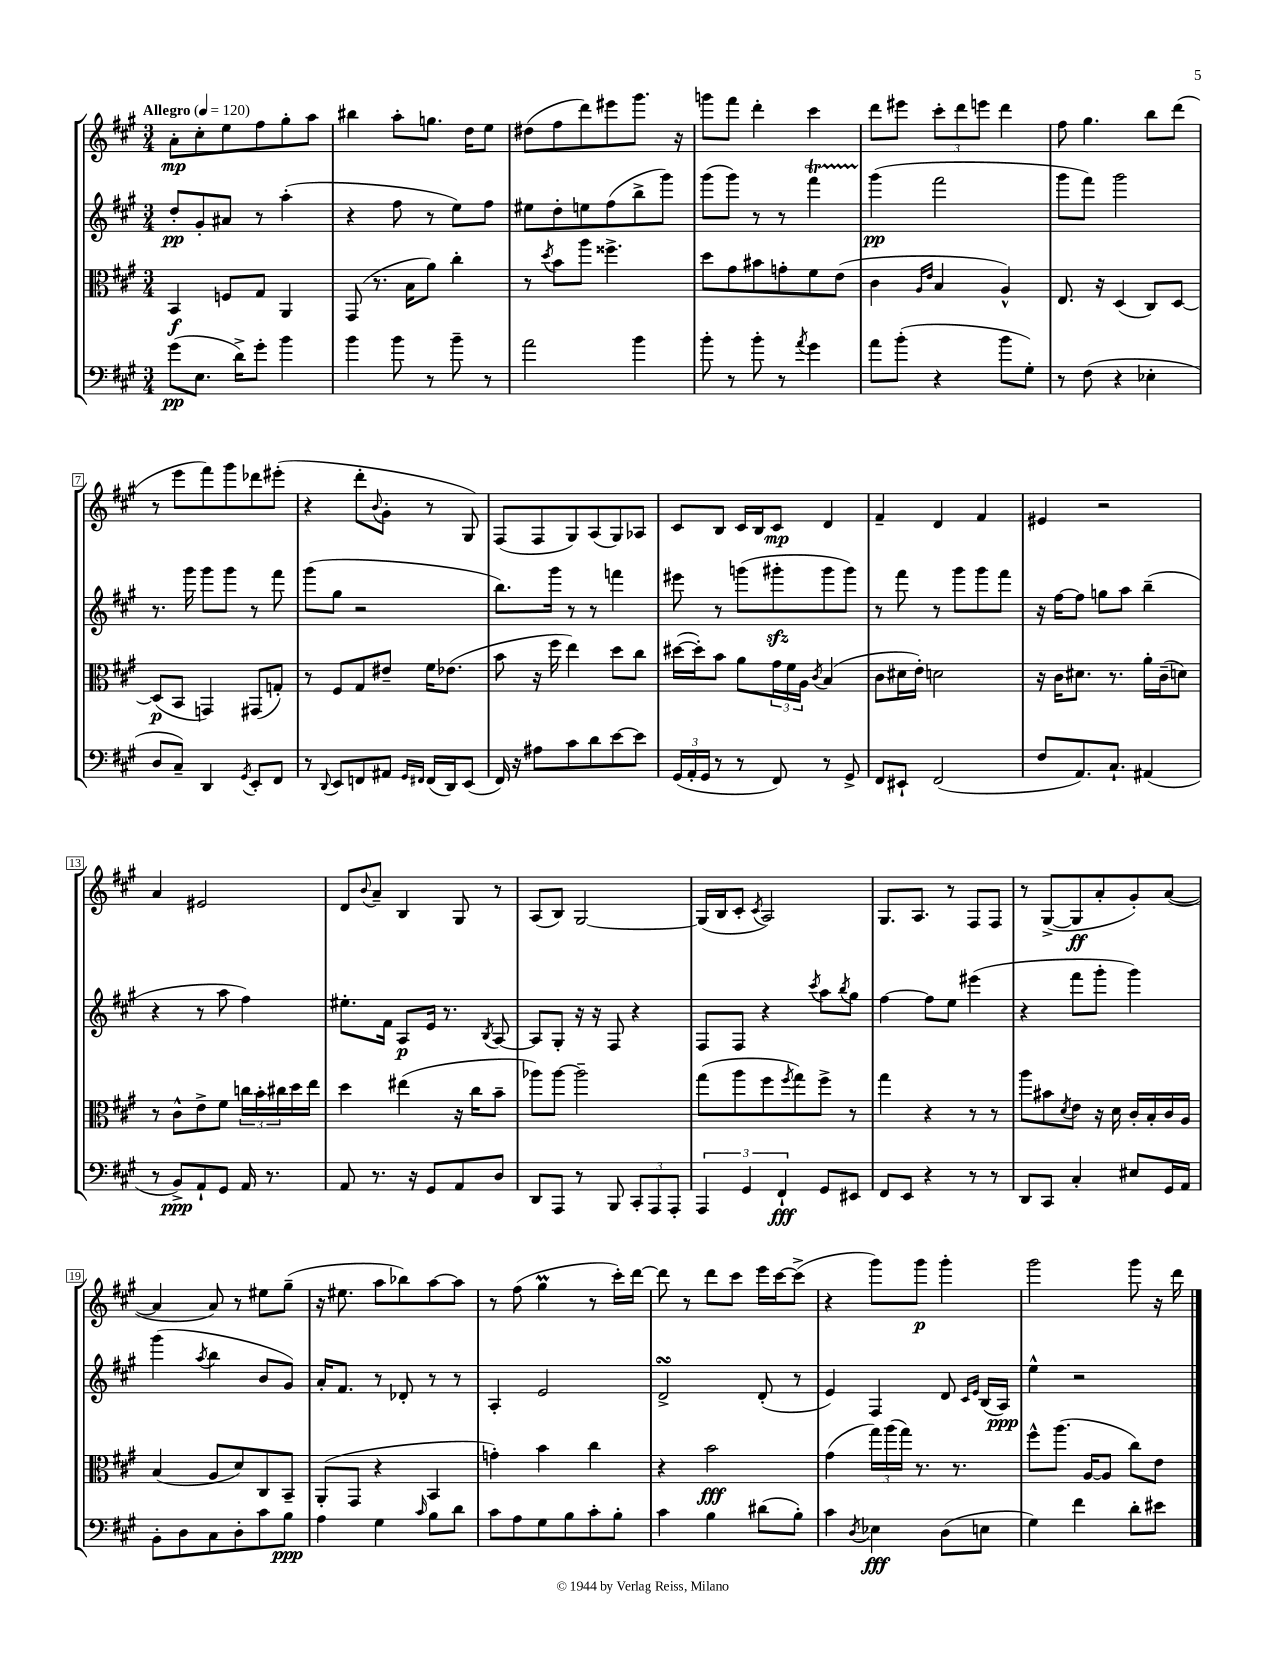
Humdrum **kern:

**kern	**dynam	**kern	**dynam	**kern	**dynam	**kern	**dynam
*part4	*part4	*part3	*part3	*part2	*part2	*part1	*part1
*staff4	*staff4	*staff3	*staff3	*staff2	*staff2	*staff1	*staff1
*clefF4	*	*clefC3	*	*clefG2	*	*clefG2	*
*k[f#c#g#]	*	*k[f#c#g#]	*	*k[f#c#g#]	*	*k[f#c#g#]	*
*M3/4	*	*M3/4	*	*M3/4	*	*M3/4	*
*MM120	*	*MM120	*	*MM120	*	*MM120	*
=1	=1	=1	=1	=1	=1	=1	=1
!	!	!	!	!	!	!LO:TX:a:B:t=Allegro	!
(8g#\L	pp	4BB/	f	8dd'/L	pp	8a'\L	mp
8.E\J	.	.	.	8g#'/	.	8cc#'\	.
.	.	8Fn/L	.	8a#X/J	.	8ee\	.
16d^\KL)	.	.	.	.	.	.	.
8g#'\J	.	8G#/J	.	8r	.	8ff#\	.
4b\	.	4AA/	.	(4aa'\	.	8gg#'\	.
.	.	.	.	.	.	8aa\J	.
=2	=2	=2	=2	=2	=2	=2	=2
4b\	.	(8GG#/	.	4r	.	4bb#X\	.
.	.	8.r	.	.	.	.	.
8b\	.	.	.	8ff#\	.	8aa'\L	.
.	.	16B\KL	.	.	.	.	.
8r	.	8a\J)	.	8r	.	8.ggn\J	.
8b~\	.	4cc#'\	.	8ee\L)	.	.	.
.	.	.	.	.	.	16dd\KL	.
8r	.	.	.	8ff#\J	.	8ee\J	.
=3	=3	=3	=3	=3	=3	=3	=3
2a\	.	8r	.	8ee#X\L	.	(8dd#X\L	.
.	.	8qdd/	.	.	.	.	.
.	.	8b\L	.	8dd'\	.	8ff#\	.
.	.	8aa\J	.	8een\	.	8ddd\)	.
.	.	4.ff##X^\	.	(8ff#\	.	8eee#X\	.
4b\	.	.	.	8bb^\	.	8.ggg#\J	.
.	.	.	.	8ggg#\J)	.	.	.
.	.	.	.	.	.	16r	.
=4	=4	=4	=4	=4	=4	=4	=4
8b'\	.	8dd\L	.	(8ggg#\L	.	8gggn\L	.
8r	.	8g#\	.	8ggg#\J)	.	8fff#\J	.
8b'\	.	8b#X\	.	8r	.	4ddd'\	.
8r	.	8gn'\	.	8r	.	.	.
8qa/	.	.	.	.	.	.	.
4g#\	.	8f#\	.	4fff#T\	.	4ccc#\	.
.	.	(8e\J	.	.	.	.	.
=5	=5	=5	=5	=5	=5	=5	=5
8a\L	.	4c#\	.	(4ggg#\	pp	8ddd\L	.
(8b'\J	.	.	.	.	.	8eee#X\J	.
.	.	16qqA/LL	.	.	.	.	.
.	.	16qqe/JJ	.	.	.	.	.
4r	.	4B/	.	2fff#\	.	12ccc#'\L	.
.	.	.	.	.	.	12ddd\	.
.	.	.	.	.	.	12eeen\J	.
8b\L	.	4A^^/)	.	.	.	4ddd\	.
8G#'\J)	.	.	.	.	.	.	.
=6	=6	=6	=6	=6	=6	=6	=6
8r	.	8.E/	.	8ggg#\L	.	8ff#\	.
(8F#\	.	.	.	8fff#\J)	.	4.gg#\	.
.	.	16r	.	.	.	.	.
4r	.	(4D/	.	2ggg#\	.	.	.
4E-X'\	.	8C#/L)	.	.	.	8bb\L	.
.	.	[8D/J	.	.	.	(8ddd\J	.
!!LO:LB:g=z
=7	=7	=7	=7	=7	=7	=7	=7
8D/L	.	(8D/L]	p	8.r	.	8r	.
8C#~/J)	.	8BB/J	.	.	.	8eee\L	.
.	.	.	.	16ggg#\	.	.	.
4DD/	.	4GGn/)	.	8ggg#\L	.	8fff#\)	.
.	.	.	.	8ggg#\J	.	8ggg#\	.
8qGG#/	.	.	.	.	.	.	.
8EE'/L	.	(8GG#X/L	.	8r	.	8ddd-X\	.
8FF#/J	.	8Gn'/J)	.	8fff#\	.	(8eee#X'\J	.
=8	=8	=8	=8	=8	=8	=8	=8
8r	.	8r	.	(8ggg#\L	.	4r	.
8qqDD/	.	.	.	.	.	.	.
8EE/L	.	8F#/L	.	8gg#\J	.	.	.
8FFn/	.	8G#/	.	2r	.	8ddd'\L	.
.	.	.	.	.	.	8qqb/	.
8AA#X/J	.	8e#X~/J	.	.	.	8g#'\J	.
16qqGG#/LL	.	.	.	.	.	.	.
16qqFF#X/JJ	.	.	.	.	.	.	.
(16FF#/LL	.	16f#\KL	.	.	.	8r	.
16DD/J)	.	(8.e-X\J	.	.	.	.	.
(8EE/J	.	.	.	.	.	8G#/)	.
=9	=9	=9	=9	=9	=9	=9	=9
16FF#/)	.	8b\	.	8.bb\L)	.	(8F#/L	.
16r	.	.	.	.	.	.	.
8A#X\L	.	16r	.	.	.	8F#/	.
.	.	16ff#\	.	16ggg#\Jk	.	.	.
8c#\	.	4ee\)	.	8r	.	8G#/)	.
8d\	.	.	.	8r	.	(8A/	.
[8e\	.	8dd\L	.	4fffn\	.	8G#/)	.
8e\J]	.	8cc#\J	.	.	.	8A-X/J	.
=10	=10	=10	=10	=10	=10	=10	=10
(24GG#/LL	.	([16dd#X\LL	.	8eee#X\	.	8c#/L	.
24AA'/	.	.	.	.	.	.	.
.	.	16dd#'\J])	.	.	.	.	.
24GG#/JJ	.	.	.	.	.	.	.
8r	.	8b\J	.	8r	.	8B/J	.
8r	.	8a\L	.	(8gggn\L	.	16c#/LL	.
.	.	.	.	.	.	16B/J	.
8FF#/)	.	24g#\L	.	8ggg#Xzz'\	.	8c#/J	mp
.	.	24f#\	.	.	.	.	.
.	.	24A\JJ	.	.	.	.	.
.	.	8qc#/	.	.	.	.	.
8r	.	(4B/	.	8ggg#\	.	4d/	.
8GG#^/	.	.	.	8ggg#\J)	.	.	.
=11	=11	=11	=11	=11	=11	=11	=11
8FF#/L	.	8c#\L	.	8r	.	4f#~/	.
8EE#X`/J	.	16d#X\L	.	8fff#\	.	.	.
.	.	16e'\JJ)	.	.	.	.	.
(2FF#/	.	2dn\	.	8r	.	4d/	.
.	.	.	.	8ggg#\L	.	.	.
.	.	.	.	8ggg#\	.	4f#/	.
.	.	.	.	8fff#\J	.	.	.
=12	=12	=12	=12	=12	=12	=12	=12
8F#/L	.	16r	.	16r	.	4e#X/	.
.	.	16c#\KL	.	[16ff#\KL	.	.	.
8.AA/)	.	8.d#X\J	.	8ff#\J]	.	.	.
.	.	.	.	8ggn\L	.	2r	.
8.C#`/J	.	8.r	.	.	.	.	.
.	.	.	.	8aa\J	.	.	.
(4AA#X/	.	16a'\LL	.	(4bb~\	.	.	.
.	.	(16c#~\J	.	.	.	.	.
.	.	8dn\J)	.	.	.	.	.
!!LO:LB:g=z
=13	=13	=13	=13	=13	=13	=13	=13
8r	.	8r	.	4r	.	4a/	.
8BB^/L)	ppp	8c#^^\L	.	.	.	.	.
8AA`/	.	8e^\	.	8r	.	2e#X/	.
8GG#/J	.	8f#\J	.	8aa\	.	.	.
16AA/	.	24ccn\LL	.	4ff#\)	.	.	.
.	.	24b'\	.	.	.	.	.
8.r	.	.	.	.	.	.	.
.	.	24cc#X\	.	.	.	.	.
.	.	16dd\	.	.	.	.	.
.	.	16ee\JJ	.	.	.	.	.
=14	=14	=14	=14	=14	=14	=14	=14
8AA/	.	4dd\	.	8.ee#X'\L	.	8d/L	.
.	.	.	.	.	.	8qqb/	.
8.r	.	.	.	.	.	8a~/J	.
.	.	.	.	16f#\Jk	.	.	.
.	.	(4ee#X\	.	8A/L	p	4B/	.
16r	.	.	.	.	.	.	.
8GG#/L	.	.	.	16e/Jk	.	.	.
.	.	.	.	8.r	.	.	.
8AA/	.	16r	.	.	.	8G#/	.
.	.	16cc#\KL	.	.	.	.	.
.	.	.	.	8qB/	.	.	.
8D/J	.	8b~\J	.	[8A/	.	8r	.
=15	=15	=15	=15	=15	=15	=15	=15
8DD/L	.	8aa-X\L)	.	8A/L]	.	(8A/L	.
8AAA/J	.	[8aa-\J	.	8G#'/J	.	8B/J)	.
8r	.	2aa-~\]	.	16r	.	[2G#/	.
.	.	.	.	16r	.	.	.
8BBB/	.	.	.	8F#/	.	.	.
12CC#'/L	.	.	.	4r	.	.	.
12AAA/	.	.	.	.	.	.	.
12AAA'/J	.	.	.	.	.	.	.
=16	=16	=16	=16	=16	=16	=16	=16
6AAA/	.	(8gg#\L	.	8F#/L	.	(16G#/LL]	.
.	.	.	.	.	.	16B/J	.
.	.	8aa\	.	8F#/J	.	8c#'/J	.
6GG#/	.	.	.	.	.	.	.
.	.	.	.	.	.	8qc#/	.
.	.	8ff#\	.	4r	.	2A/)	.
6FF#`/	fff	.	.	.	.	.	.
.	.	8qff#/	.	.	.	.	.
.	.	8gg#\)	.	.	.	.	.
.	.	.	.	8qccc#/	.	.	.
8GG#/L	.	8ff#^\J	.	8aa\L	.	.	.
.	.	.	.	8qbb/	.	.	.
8EE#X/J	.	8r	.	8gg#\J	.	.	.
=17	=17	=17	=17	=17	=17	=17	=17
8FF#/L	.	4gg#\	.	[4ff#\	.	8.G#/L	.
8EE/J	.	.	.	.	.	.	.
.	.	.	.	.	.	8.A/J	.
4r	.	4r	.	8ff#\L]	.	.	.
.	.	.	.	8ee\J	.	8r	.
8r	.	8r	.	(4eee#X\	.	8F#/L	.
8r	.	8r	.	.	.	8F#/J	.
=18	=18	=18	=18	=18	=18	=18	=18
8DD/L	.	8aa\L	.	4r	.	8r	.
8CC#/J	.	8b#X\	.	.	.	([8G#^/L	.
.	.	8qd/	.	.	.	.	.
4C#'/	.	8e\J	.	8fff#\L	.	8G#/]	ff
.	.	16r	.	8ggg#'\J	.	8a'/	.
.	.	16d\	.	.	.	.	.
8E#X/L	.	16c#'/LL	.	4ggg#\)	.	8g#'/)	.
.	.	16B'/	.	.	.	.	.
16GG#/L	.	16c#/	.	.	.	([8a/J	.
16AA/JJ	.	16A/JJ	.	.	.	.	.
!!LO:LB:g=z
=19	=19	=19	=19	=19	=19	=19	=19
8BB'\L	.	(4B/	.	(4ggg#\	.	4a/]	.
8D\	.	.	.	.	.	.	.
.	.	.	.	8qaa/	.	.	.
8C#\	.	8A/L	.	4bb\	.	8a/)	.
8D'\	.	8d/)	.	.	.	8r	.
8c#\	.	8C#/	.	8b/L	.	8ee#X\L	.
8B\J	ppp	8BB~/J	.	8g#/J)	.	(8gg#~\J	.
=20	=20	=20	=20	=20	=20	=20	=20
4A\	.	(8AA'/L	.	16a'/KL	.	16r	.
.	.	.	.	8.f#/J	.	8.ee#X\	.
.	.	8GG#/J	.	.	.	.	.
4G#\	.	4r	.	8r	.	8aa\L	.
.	.	.	.	8d-X'/	.	8bb-X\)	.
16qqc#/	.	.	.	.	.	.	.
8B\L	.	4BB/	.	8r	.	[8aa\	.
8d\J	.	.	.	8r	.	8aa\J]	.
=21	=21	=21	=21	=21	=21	=21	=21
8c#\L	.	4gn'\)	.	4A'/	.	8r	.
8A\	.	.	.	.	.	(8ff#\	.
8G#\	.	4b\	.	2e/	.	4gg#m\	.
8B\	.	.	.	.	.	.	.
8c#'\	.	4cc#\	.	.	.	8r	.
8B'\J	.	.	.	.	.	16ccc#'\LL)	.
.	.	.	.	.	.	[16ddd\JJ	.
=22	=22	=22	=22	=22	=22	=22	=22
4c#\	.	4r	.	2dsSSs^/	.	8ddd\]	.
.	.	.	.	.	.	8r	.
4B\	.	2b\	fff	.	.	8ddd\L	.
.	.	.	.	.	.	8ccc#\J	.
(8d#X\L	.	.	.	(8d'/	.	16eee\LL	.
.	.	.	.	.	.	[16ccc#\J	.
8B'\J)	.	.	.	8r	.	(8ccc#^\J]	.
=23	=23	=23	=23	=23	=23	=23	=23
4c#\	.	(4g#\	.	4e/)	.	4r	.
8qD/	.	.	.	.	.	.	.
4E-X\	fff	24gg#\LL)	.	4F#/	.	8ggg#\L)	.
.	.	(24aa\	.	.	.	.	.
.	.	24gg#\JJ)	.	.	.	.	.
.	.	8.r	.	.	.	8ggg#\J	p
(8D\L	.	.	.	8d/	.	4ggg#'\	.
.	.	8.r	.	.	.	.	.
.	.	.	.	16qqc#/LL	.	.	.
.	.	.	.	16qqe/JJ	.	.	.
8En\J	.	.	.	(16B/LL	.	.	.
.	.	.	.	16A/JJ)	ppp	.	.
=24	=24	=24	=24	=24	=24	=24	=24
4G#\)	.	8ff#^^\L	.	4ee^^\	.	2ggg#\	.
.	.	(8.aa\J	.	.	.	.	.
4f#\	.	.	.	2r	.	.	.
.	.	[16A/KL	.	.	.	.	.
.	.	8A/J]	.	.	.	.	.
8d'\L	.	8cc#\L)	.	.	.	8ggg#\	.
8e#X\J	.	8e\J	.	.	.	16r	.
.	.	.	.	.	.	16ddd\	.
==	==	==	==	==	==	==	==
*-	*-	*-	*-	*-	*-	*-	*-
